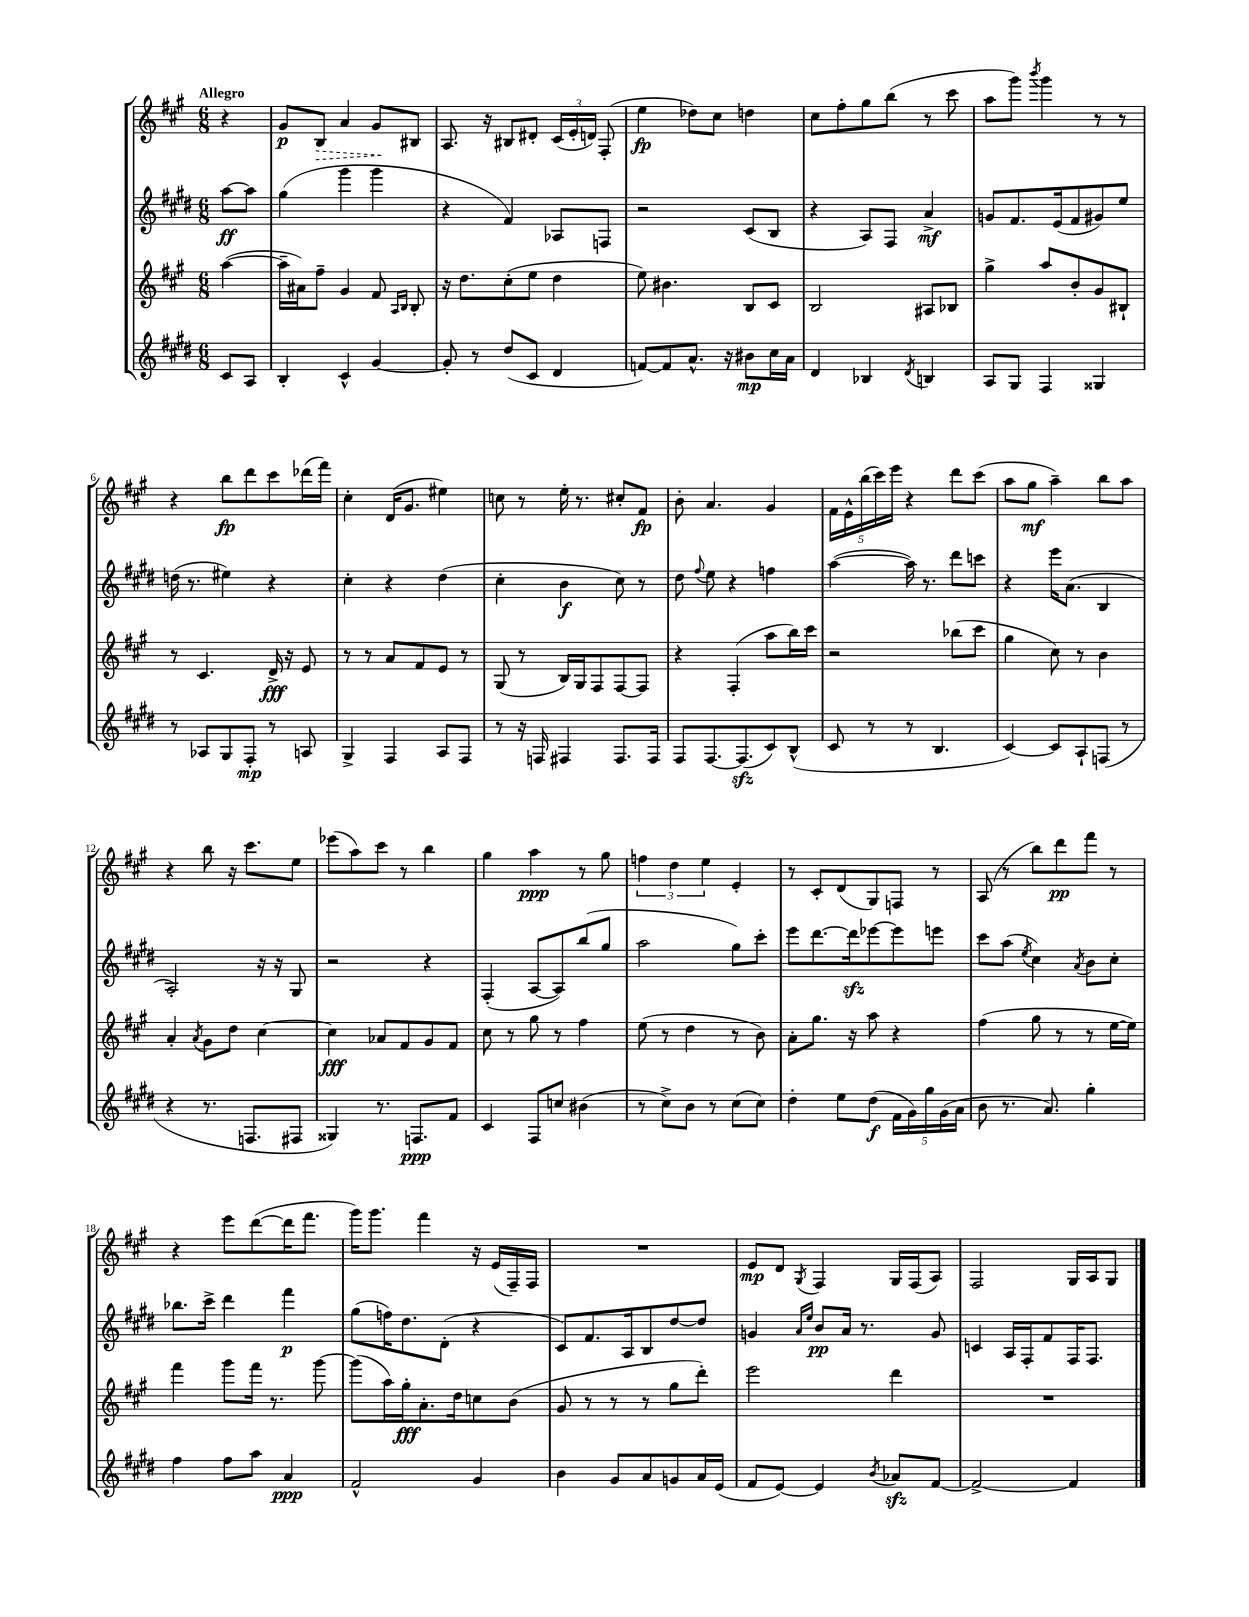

**kern	**dynam	**kern	**dynam	**kern	**dynam	**kern	**dynam
*part4	*part4	*part3	*part3	*part2	*part2	*part1	*part1
*staff4	*staff4	*staff3	*staff3	*staff2	*staff2	*staff1	*staff1
*clefG2	*	*clefG2	*	*clefG2	*	*clefG2	*
*k[f#c#g#d#]	*	*k[f#c#g#]	*	*k[f#c#g#d#]	*	*k[f#c#g#]	*
*M6/8	*	*M6/8	*	*M6/8	*	*M6/8	*
=	=	=	=	=	=	=	=
!	!	!	!	!	!	!LO:TX:a:B:t=Allegro	!
8c#/L	.	([4aa\	.	[8aa\L	ff	4r	.
8A/J	.	.	.	8aa\J]	.	.	.
=1	=1	=1	=1	=1	=1	=1	=1
4B'/	.	16aa~\LL]	.	(4gg#\	.	8g#/L	p
.	.	16a#X\J)	.	.	.	.	.
!	!	!	!	!	!	!	!LO:HP:b
.	.	8ff#~\J	.	.	.	8B/J	>
4c#^^/	.	4g#/	.	4ggg#\	.	4a/	.
[4g#/	.	8f#/	.	4ggg#\	.	8g#/L	.
.	.	16qqA/LL	.	.	.	.	.
.	.	16qqB/JJ	.	.	.	.	.
.	.	8B'/	.	.	.	8B#X/J	]
=2	=2	=2	=2	=2	=2	=2	=2
8g#'/]	.	16r	.	4r	.	8.A/	.
.	.	8.dd\L	.	.	.	.	.
8r	.	.	.	.	.	.	.
.	.	.	.	.	.	16r	.
(8dd#/L	.	(8cc#'\	.	4f#/)	.	8B#X/L	.
8c#/J	.	8ee\J	.	.	.	8d#X'/J	.
4d#/	.	4dd\	.	8A-X/L	.	(24c#/LL	.
.	.	.	.	.	.	24e'/	.
.	.	.	.	.	.	24dn/JJ)	.
.	.	.	.	8Fn/J	.	(8F#'/	.
=3	=3	=3	=3	=3	=3	=3	=3
[8fn/L)	.	8ee\)	.	2r	.	4ee\	fp
8f/]	.	4.b#X\	.	.	.	.	.
8.a^^/J	.	.	.	.	.	8dd-X\L)	.
.	.	.	.	.	.	8cc#\J	.
16r	.	.	.	.	.	.	.
8b#X\L	mp	8B/L	.	(8c#/L	.	4ddn\	.
16cc#\L	.	8c#/J	.	8B/J	.	.	.
16a\JJ	.	.	.	.	.	.	.
=4	=4	=4	=4	=4	=4	=4	=4
4d#/	.	2B/	.	4r	.	8cc#\L	.
.	.	.	.	.	.	8ff#'\	.
4B-X/	.	.	.	8A/L)	.	8gg#\	.
.	.	.	.	8F#/J	.	(8bb\J	.
8qd#/	.	.	.	.	.	.	.
4Bn/	.	8A#X/L	.	4a^/	mf	8r	.
.	.	8B-X/J	.	.	.	8ccc#\	.
=5	=5	=5	=5	=5	=5	=5	=5
8A/L	.	4gg#^\	.	8gn/L	.	8aa\L	.
8G#/J	.	.	.	8.f#/	.	8ggg#\J)	.
.	.	.	.	.	.	8qbbb/	.
4F#/	.	8aa/L	.	.	.	4ggg#\	.
.	.	.	.	(16e/k	.	.	.
.	.	8b'/	.	8f#/	.	.	.
4G##X/	.	8g#/	.	8g#X/)	.	8r	.
.	.	8B#X`/J	.	8ee/J	.	8r	.
!!LO:LB:g=z
=6	=6	=6	=6	=6	=6	=6	=6
8r	.	8r	.	(16ddn\	.	4r	.
.	.	.	.	8.r	.	.	.
8A-X/L	.	4.c#/	.	.	.	.	.
8G#/	.	.	.	4ee#X\)	.	8bb\L	fp
8F#'/J	mp	.	.	.	.	8ddd\	.
8r	.	16d^/	fff	4r	.	8ccc#\	.
.	.	16r	.	.	.	.	.
8An/	.	8e/	.	.	.	(16ddd-X\L	.
.	.	.	.	.	.	16fff#\JJ)	.
=7	=7	=7	=7	=7	=7	=7	=7
4G#^/	.	8r	.	4cc#'\	.	4cc#'\	.
.	.	8r	.	.	.	.	.
4F#/	.	8a/L	.	4r	.	(16d/KL	.
.	.	.	.	.	.	8.g#/J	.
.	.	8f#/	.	.	.	.	.
8A/L	.	8e/J	.	(4dd#\	.	4ee#X\)	.
8F#/J	.	8r	.	.	.	.	.
=8	=8	=8	=8	=8	=8	=8	=8
8r	.	(8G#/	.	4cc#'\	.	8ccn\	.
16r	.	8r	.	.	.	8r	.
16Fn/	.	.	.	.	.	.	.
4F#X/	.	16B/LL)	.	4b\	f	16ee'\	.
.	.	16G#/J	.	.	.	8.r	.
.	.	8F#/	.	.	.	.	.
8.F#/L	.	[8F#/	.	8cc#\)	.	8cc#X'/L	.
.	.	8F#/J]	.	8r	.	8f#/J	fp
16F#/Jk	.	.	.	.	.	.	.
=9	=9	=9	=9	=9	=9	=9	=9
8F#/L	.	4r	.	8dd#\	.	8b'\	.
.	.	.	.	8qqff#/	.	.	.
[8.F#/	.	.	.	8ee\	.	4.a/	.
.	.	(4F#'/	.	4r	.	.	.
(8.F#zz/]	.	.	.	.	.	.	.
8c#/)	.	8aa\L	.	4ffn\	.	4g#/	.
(8B^^/J	.	16bb\L)	.	.	.	.	.
.	.	16ccc#\JJ	.	.	.	.	.
=10	=10	=10	=10	=10	=10	=10	=10
8c#/	.	2r	.	([4aa\	.	20f#\LL	.
.	.	.	.	.	.	20e^^\	.
.	.	.	.	.	.	(20bb\	.
8r	.	.	.	.	.	.	.
.	.	.	.	.	.	20ccc#\)	.
.	.	.	.	.	.	20eee\JJ	.
8r	.	.	.	16aa\])	.	4r	.
.	.	.	.	8.r	.	.	.
4.B/	.	.	.	.	.	.	.
.	.	(8bb-X\L	.	8ddd#\L	.	8ddd\L	.
.	.	8ccc#\J	.	8cccn\J	.	(8ccc#\J	.
=11	=11	=11	=11	=11	=11	=11	=11
[4c#/)	.	4gg#\	.	4r	.	8aa\L	.
.	.	.	.	.	.	8gg#\J	mf
8c#/L]	.	8cc#\)	.	16eee\KL	.	4aa~\)	.
.	.	.	.	(8.a\J	.	.	.
8A`/	.	8r	.	.	.	.	.
(8Fn/J	.	4b\	.	4B/	.	8bb\L	.
8r	.	.	.	.	.	8aa\J	.
!!LO:LB:g=z
=12	=12	=12	=12	=12	=12	=12	=12
4r	.	4a'/	.	2A'/)	.	4r	.
.	.	8qa/	.	.	.	.	.
8.r	.	8g#\L	.	.	.	8bb\	.
.	.	8dd\J	.	.	.	16r	.
8.Fn/L	.	.	.	.	.	8.ccc#\L	.
.	.	[4cc#\	.	16r	.	.	.
.	.	.	.	16r	.	.	.
8F#X/J	.	.	.	8G#/	.	8ee\J	.
=13	=13	=13	=13	=13	=13	=13	=13
4G##X/)	.	4cc#\]	fff	2r	.	(8eee-X\L	.
.	.	.	.	.	.	8aa\)	.
8.r	.	8a-X/L	.	.	.	8ccc#\J	.
.	.	8f#/	.	.	.	8r	.
8.Fn/L	ppp	.	.	.	.	.	.
.	.	8g#/	.	4r	.	4bb\	.
8f#/J	.	8f#/J	.	.	.	.	.
=14	=14	=14	=14	=14	=14	=14	=14
4c#/	.	8cc#\	.	(4F#'/	.	4gg#\	.
.	.	8r	.	.	.	.	.
8F#/L	.	8gg#\	.	[8A/L	.	4aa\	ppp
8ccn/J	.	8r	.	8A/])	.	.	.
(4b#X\	.	4ff#\	.	(8bb/	.	8r	.
.	.	.	.	8gg#/J	.	8gg#\	.
=15	=15	=15	=15	=15	=15	=15	=15
8r	.	(8ee\	.	2aa\	.	6ffn\	.
8cc#^\L)	.	8r	.	.	.	.	.
.	.	.	.	.	.	6dd\	.
8b\J	.	4dd\	.	.	.	.	.
.	.	.	.	.	.	6ee\	.
8r	.	.	.	.	.	.	.
(8cc#\L	.	8r	.	8gg#\L)	.	4e'/	.
8cc#\J)	.	8b\)	.	8ccc#'\J	.	.	.
=16	=16	=16	=16	=16	=16	=16	=16
4dd#'\	.	8a'\L	.	8eee\L	.	8r	.
.	.	8.gg#\J	.	[8.ddd#\	.	8c#'/L	.
8ee\L	.	.	.	.	.	(8d/	.
.	.	16r	.	16ddd#zz\k]	.	.	.
(8dd#\J	f	8aa\	.	[8eee-X\	.	8G#/)	.
20f#\LL	.	4r	.	8eee-\]	.	8Fn/J	.
20g#\)	.	.	.	.	.	.	.
20gg#\	.	.	.	.	.	.	.
.	.	.	.	8eeen\J	.	8r	.
(20g#\	.	.	.	.	.	.	.
20a\JJ	.	.	.	.	.	.	.
=17	=17	=17	=17	=17	=17	=17	=17
8b\	.	(4ff#\	.	8ccc#\L	.	(8A/	.
8.r	.	.	.	(8aa\J	.	8r	.
.	.	.	.	8qee/	.	.	.
.	.	8gg#\	.	4cc#\)	.	8bb\L)	.
8.a/)	.	.	.	.	.	.	.
.	.	8r	.	.	.	8ddd\	pp
.	.	.	.	8qa/	.	.	.
4gg#'\	.	8r	.	8b\L	.	8fff#\J	.
.	.	[16ee\LL	.	8cc#'\J	.	8r	.
.	.	16ee\JJ])	.	.	.	.	.
!!LO:LB:g=z
=18	=18	=18	=18	=18	=18	=18	=18
4ff#\	.	4fff#\	.	8.bb-X\L	.	4r	.
.	.	.	.	16ccc#^\Jk	.	.	.
8ff#\L	.	8ggg#\L	.	4ddd#\	.	8eee\L	.
8aa\J	.	16fff#\Jk	.	.	.	([8ddd\	.
.	.	8.r	.	.	.	.	.
4a/	ppp	.	.	4fff#\	p	16ddd\K]	.
.	.	.	.	.	.	8.fff#\J	.
.	.	[8ggg#\	.	.	.	.	.
=19	=19	=19	=19	=19	=19	=19	=19
2f#^^/	.	(8ggg#\L]	.	(8gg#\L	.	16ggg#\KL)	.
.	.	.	.	.	.	8.ggg#\J	.
.	.	16aa\L)	.	16ffn\K)	.	.	.
.	.	16gg#'\J	fff	8.dd#\	.	.	.
.	.	8.a'\	.	.	.	4fff#\	.
.	.	.	.	(8d#'\J	.	.	.
.	.	16dd\k	.	.	.	.	.
4g#/	.	8ccn\	.	4r	.	16r	.
.	.	.	.	.	.	(16e/LL	.
.	.	(8b\J	.	.	.	16F#~/)	.
.	.	.	.	.	.	16F#/JJ	.
=20	=20	=20	=20	=20	=20	=20	=20
4b\	.	8g#/	.	8c#/L)	.	2.r	.
.	.	8r	.	8.f#/	.	.	.
8g#/L	.	8r	.	.	.	.	.
.	.	.	.	16A/k	.	.	.
8a/	.	8r	.	8B/	.	.	.
8gn/	.	8gg#\L	.	[8dd#/	.	.	.
16a/L	.	8ddd'\J)	.	8dd#/J]	.	.	.
(16e/JJ	.	.	.	.	.	.	.
=21	=21	=21	=21	=21	=21	=21	=21
8f#/L	.	2eee\	.	4gn/	.	8e/L	mp
[8e/J)	.	.	.	.	.	8d/J	.
.	.	.	.	16qqa/LL	.	.	.
.	.	.	.	16qqee/JJ	.	8qG#/	.
4e/]	.	.	.	8b/L	pp	4F#/	.
.	.	.	.	16a/Jk	.	.	.
.	.	.	.	8.r	.	.	.
8qb/	.	.	.	.	.	.	.
8a-Xzz/L	.	4ddd\	.	.	.	16G#/LL	.
.	.	.	.	.	.	(16F#/J	.
[8f#/J	.	.	.	8g/	.	8A/J)	.
=22	=22	=22	=22	=22	=22	=22	=22
2f#^/_	.	2.r	.	4cn/	.	2F#/	.
.	.	.	.	16A/LL	.	.	.
.	.	.	.	16F#'/J	.	.	.
.	.	.	.	8f#/	.	.	.
4f#/]	.	.	.	16F#/K	.	16G#/LL	.
.	.	.	.	8.F#/J	.	16A/J	.
.	.	.	.	.	.	8G#/J	.
==	==	==	==	==	==	==	==
*-	*-	*-	*-	*-	*-	*-	*-
